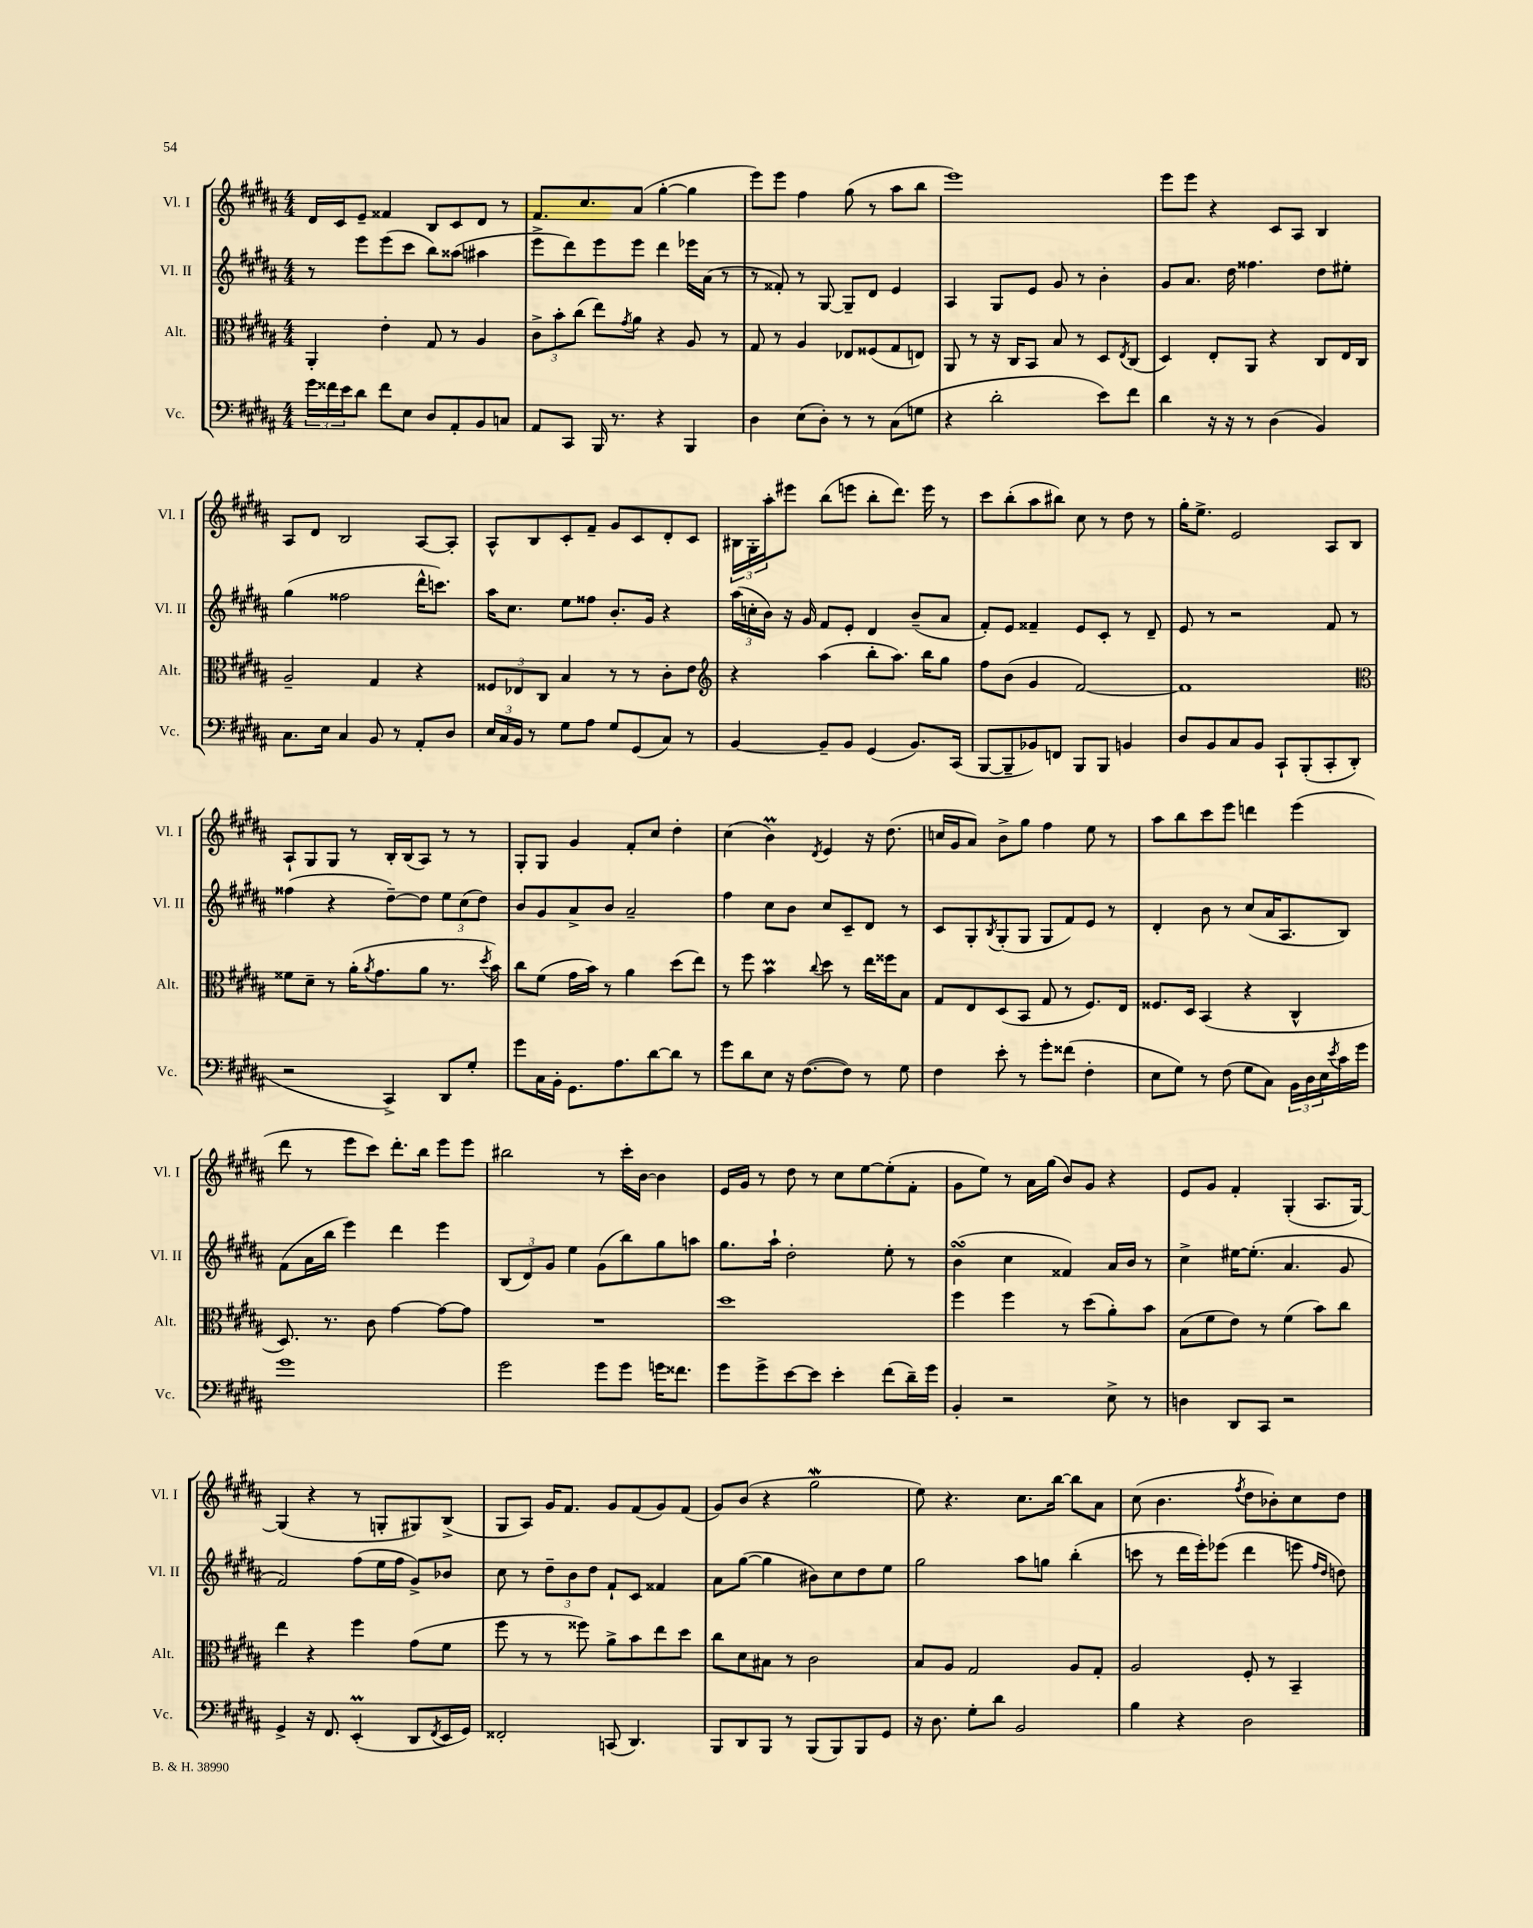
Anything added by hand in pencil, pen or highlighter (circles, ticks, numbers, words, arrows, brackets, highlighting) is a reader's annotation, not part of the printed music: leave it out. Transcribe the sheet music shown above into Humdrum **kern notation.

**kern	**kern	**kern	**kern
*staff4	*staff3	*staff2	*staff1
*clefF4	*clefC3	*clefG2	*clefG2
*k[f#c#g#d#a#]	*k[f#c#g#d#a#]	*k[f#c#g#d#a#]	*k[f#c#g#d#a#]
*M4/4	*M4/4	*M4/4	*M4/4
24g#\LL	4AA#'/	8r	16d#/LL
24f##\	.	.	.
.	.	.	16c#/J
24e\J	.	.	.
8d#\J	.	8eee\L	8e~/J
8f##\L	4e'\	(8eee\	4f##/
8E\J	.	8ccc#\J	.
8D#/L	8G#/	8bb\L)	8B/L
8AA#'/	8r	(8aa##\J	8c#/
8BB/	4A#/	4aa#\	8d#/J
8C/J	.	.	8r
=	=	=	=
8AA#/L	12c#^\L	8eee^\L	8.f#/L
.	12b'\	.	.
8CC#/J	.	8ddd#\)	.
.	(12cc#\J	.	.
.	.	.	8.cc#/
16BBB/	8ee\L)	8eee\	.
8.r	.	.	.
.	8qg#/	.	.
.	8a#\J	8eee\J	(8a#/J
4r	4r	4ddd#\	[4gg#'\
4BBB/	8A#/	16eee-\LL	4gg#\]
.	.	(16a#\JJ	.
.	8r	8r	.
=	=	=	=
4D#\	8G#/	8r	8eee\L)
.	8r	8f##'/)	8eee\J
(8E\L	4A#/	8r	4ff#\
8D#'\J)	.	[8G#/	.
8r	8E-/L	8G#~/]L	(8gg#\
8r	(8F##/	8d#/J	8r
(8C#\L	8G#/	4e/	8aa#\L
8G\J	8E/J)	.	8bb\J
=	=	=	=
4r	8AA#/	4A#/	1eee)
.	8r	.	.
2d#'\	16r	8G#/L	.
.	16C#/LK	.	.
.	8BB/J	8e/J	.
.	8B/	8g#/	.
.	8r	8r	.
8e\L)	8D#/L	4b'\	.
.	8qE/	.	.
8f#\J	(8C#/J	.	.
=	=	=	=
4d#\	4D#/)	8g#/L	8eee\L
.	.	8.a#/J	8eee\J
16r	8E'/L	.	4r
16r	.	16dd#\	.
8r	8AA#/J	4.ff##\	.
(4D#\	4r	.	8c#/L
.	.	.	8A#/J
4BB/)	8C#/L	8dd#\L	4B/
.	16E/L	8ee#'\J	.
.	16C#/JJ	.	.
=	=	=	=
8.C#\L	2A#~/	(4gg#\	8A#/L
.	.	.	8d#/J
16E\Jk	.	.	.
4C#/	.	2ff##\	2B/
8BB/	4G#/	.	.
8r	.	.	.
8AA#'/L	4r	16ddd#^^\LK	[8A#/L
.	.	8.ccc\J)	.
8D#/J	.	.	8A#'/]J
=	=	=	=
24E/LL	12F##/L	16aa#\LK	8A#^^/L
24C#/	.	.	.
.	.	8.cc#\J	.
24BB/JJ	12E-/	.	.
8r	.	.	8B/
.	12C#/J	.	.
8G#\L	4B/	8ee\L	8c#'/
8A#\J	.	8ff##\J	8f#~/J
8G#/L	8r	8.b'/L	8g#/L
(8GG#/	8r	.	8c#/
.	.	16g#/Jk	.
8C#/J)	8c#'\L	4r	8d#'/
8r	8e\J	.	8c#/J
=	=	=	=
*	*clefG2	*	*
[4BB/	4r	(24aa#\LL	24B#\LL
.	.	24cc'\	24G#'\
.	.	24b\JJ)	24aa#'\J
.	.	16r	8eee#\J
.	.	16g#/	.
8BB~/]L	(4aa#\	8f#/L	(8bb\L
8BB/J	.	8e'/J	8eee\J
(4GG#/	8bb'\L	4d#/	8bb'\L
.	8.aa#\J)	.	8.ddd#\J)
8.BB/L)	.	(8b~/L	.
.	16bb\LK	.	16eee\
.	8gg#\J	8a#/J	8r
(16CC#/Jk	.	.	.
=	=	=	=
[8BBB/L	8ff#\L	8f#'/L)	8ccc#\L
8BBB~/]	(8b\J	8e/J	(8bb'\
8BB-/)	4g#/	4f##~/	8aa#\
8FF/J	.	.	8bb#\J)
8BBB/L	[2f#/)	8e/L	8cc#\
8BBB/J	.	8c#'/J	8r
4BB/	.	8r	8dd#\
.	.	8d#~/	8r
=	=	=	=
8D#/L	1f#]	8e/	16gg#'\LK
.	.	.	8.ee^\J
8BB/	.	8r	.
8C#/	.	2r	2e/
8BB/J	.	.	.
8CC#`/L	.	.	.
(8BBB'/	.	.	.
8CC#'/	.	8f#/	8A#/L
8DD#'/J	.	8r	8B/J
=	=	=	=
*	*clefC3	*	*
2r	8f##\L	(4ff##\	8A#`/L
.	8d#~\J	.	8G#/
.	8r	4r	8G#/J
.	(16a#'\LK	.	8r
.	8qa#/	.	.
.	8.g#\	.	.
4CC#^/)	.	[8dd#~\L)	16B'/LL
.	.	.	(16B/J
.	8a#\J	8dd#\]J	8A#/J)
8DD#/L	8.r	12ee\L	8r
.	.	(12cc#\	.
8G#'/J	.	.	8r
.	.	12dd#\J)	.
.	8qdd#/	.	.
.	16b\)	.	.
=	=	=	=
8g#\L	8cc#\L	8b/L	8G#'/L
16C#\L	(8f#\J	8g#/	8G#/J
16BB'\JJ	.	.	.
8.GG#\L	16g#\LL	8a#^/	4g#/
.	16b\JJ)	.	.
.	8r	8b/J	.
8.A#\	.	.	.
.	4a#\	2a#~/	8f#'/L
[8d#\	.	.	8cc#/J
8d#\]J	(8dd#\L	.	4dd#'\
8r	8ee\J)	.	.
=	=	=	=
8g#\L	8r	4ff#\	(4cc#\
8d#\	8ff#\	.	.
8E\J	4b\	8cc#\L	4b\)
16r	.	8b\J	.
([8.F#\L	.	.	.
.	8qqcc#/	.	8qd#/
.	8dd#\	8cc#/L	4e/
8F#\]J)	8r	8c#~/	.
8r	16ee\LL	8d#/J	16r
.	16ff##\J	.	(8.dd#\
8G#\	8B\J	8r	.
=	=	=	=
4F#\	8G#/L	8c#/L	16cc/LL
.	.	.	16g#/J
.	8E/	8G#'/	8a#/J)
.	.	8qB/	.
8e'\	(8D#/	(8G#'/	8b^\L
8r	8BB/J	8G#/J	8gg#\J
8g#'\L	8G#/	8G#/L	4ff#\
(8f##\J	8r	8f#/)	.
4F#'\	8.F#/L)	8e/J	8ee\
.	.	8r	8r
.	16E/Jk	.	.
=	=	=	=
8E\L	8.F##/L	4d#'/	8aa#\L
8G#\J)	.	.	8bb\
.	16D#/Jk	.	.
8r	(4BB/	8b\	8ccc#\
(8F#\	.	8r	8eee\J
8G#\L	4r	(8cc#/L	4ddd\
8C#\J)	.	16a#/K	.
.	.	8.A#/	.
24BB\LL	4C#^^/	.	(4eee\
24D#\	.	.	.
24E\	.	.	.
8qe/	.	.	.
16c#\	.	8B/J)	.
16g#\JJ	.	.	.
=	=	=	=
1g#	8.D#/)	(8f#\L	8ddd#\
.	.	16a#\L	8r
.	8.r	16bb\JJ	.
.	.	4eee\)	8eee\L
.	8c#\	.	8ccc#\J)
.	[4g#\	4ddd#\	8.ddd#'\L
.	.	.	16bb\Jk
.	8g#\_L	4eee\	8eee\L
.	8g#\]J	.	8eee\J
=	=	=	=
2g#\	1r	(12B/L	2bb#\
.	.	12d#/)	.
.	.	12g#/J	.
.	.	4ee\	.
8g#\L	.	(8g#\L	8r
8g#\J	.	8bb\)	16ccc#'\LL
.	.	.	[16b\JJ
16g\LK	.	8gg#\	4b\]
8.f##\J	.	.	.
.	.	8aa\J	.
=	=	=	=
8g#\L	1dd#	8.gg#\L	16e/LL
.	.	.	16g#/JJ
8g#^\	.	.	8r
.	.	16aa#`\Jk	.
[8e\	.	2dd#'\	8dd#\
8e\]J	.	.	8r
4e'\	.	.	8cc#\L
.	.	.	[8ee\
(8f#\L	.	8ee'\	(8ee'\]
16d#~\L)	.	8r	8f#'\J
16g#\JJ	.	.	.
=	=	=	=
4BB'/	4ff#\	(4b\	8g#\L
.	.	.	8ee\J)
2r	4ff#\	4cc#\	8r
.	.	.	16a#\LL
.	.	.	(16gg#\JJ
.	8r	4f##/)	8b/L)
.	(8dd#\L	.	8g#/J
8E^\	8a#'\)	16a#/LL	4r
.	.	16b/JJ	.
8r	8b\J	8r	.
=	=	=	=
4D\	(8B\L	4cc#^\	8e/L
.	8f#\	.	8g#/J
8DD#/L	8e\J)	[16ee#\LK	4f#'/
.	.	(8.ee#'\]J	.
8CC#/J	8r	.	.
2r	(4f#\	4.a#/	(4G#'/
.	8b\L)	.	8.A#/L
.	8cc#\J	8g#/	.
.	.	.	[16G#/Jk)
=	=	=	=
4GG#^/	4ee\	2f#/)	(4G#/]
16r	4r	.	4r
8.FF#/	.	.	.
(4EE'/	4ff#\	(8ff#\L	8r
.	.	16ee\L	8G'/L
.	.	16ff#\JJ	.
8DD#/L	(8g#\L	8g#^/L)	8G#/)
8qFF#/	.	.	.
16EE/L	8f#\J	8b-/J	(8B^/J
16GG#/JJ)	.	.	.
=	=	=	=
2FF##'/	8ff#\	8cc#\	8G#/L
.	8r	8r	8A#/J)
.	8r	12dd#~\L	16g#/LK
.	.	.	8.f#/J
.	.	12b\	.
.	8ff##\)	.	.
.	.	12dd#\J	.
(8CC/	8a#^\L	8f#`/L	8g#/L
4.DD#/)	8b\	8c#/J	(8f#/
.	8ee\	4f##/	8g#/)
.	8dd#\J	.	(8f#/J
=	=	=	=
8BBB/L	8cc#\L	8a#\L	8g#/L)
8DD#/	8d#\	([8gg#\J	(8b/J
8BBB/J	8B#\J	4gg#\]	4r
8r	8r	.	.
(8BBB/L	2c#\	8b#\L)	2gg#\
8BBB/)	.	8cc#\	.
8BBB/	.	8dd#\	.
8GG#/J	.	8ee\J	.
=	=	=	=
16r	8B/L	2gg#\	8ee\)
8.D#\	.	.	.
.	8A#/J	.	4.r
8G#'\L	2G#/	.	.
8d#\J	.	.	.
2BB/	.	8aa#\L	8.cc#\L
.	.	8gg\J	.
.	.	.	[16bb\Jk
.	8A#/L	(4bb'\	8bb\]L
.	8G#'/J	.	8a#\J
=	=	=	=
4B\	2A#/	8ccc\	(8cc#\
.	.	8r	4.b\
4r	.	16ddd#\LL	.
.	.	16eee'\J)	.
.	.	(8eee-\J	.
.	.	.	8qff#/
2D#\	8F#'/	4ddd#\	8dd#\L
.	8r	.	8b-'\)
.	4BB~/	8eee\	8cc#\
.	.	16qqff#/LL	.
.	.	16qqdd#/JJ	.
.	.	8dd\)	8dd#\J
==	==	==	==
*-	*-	*-	*-
